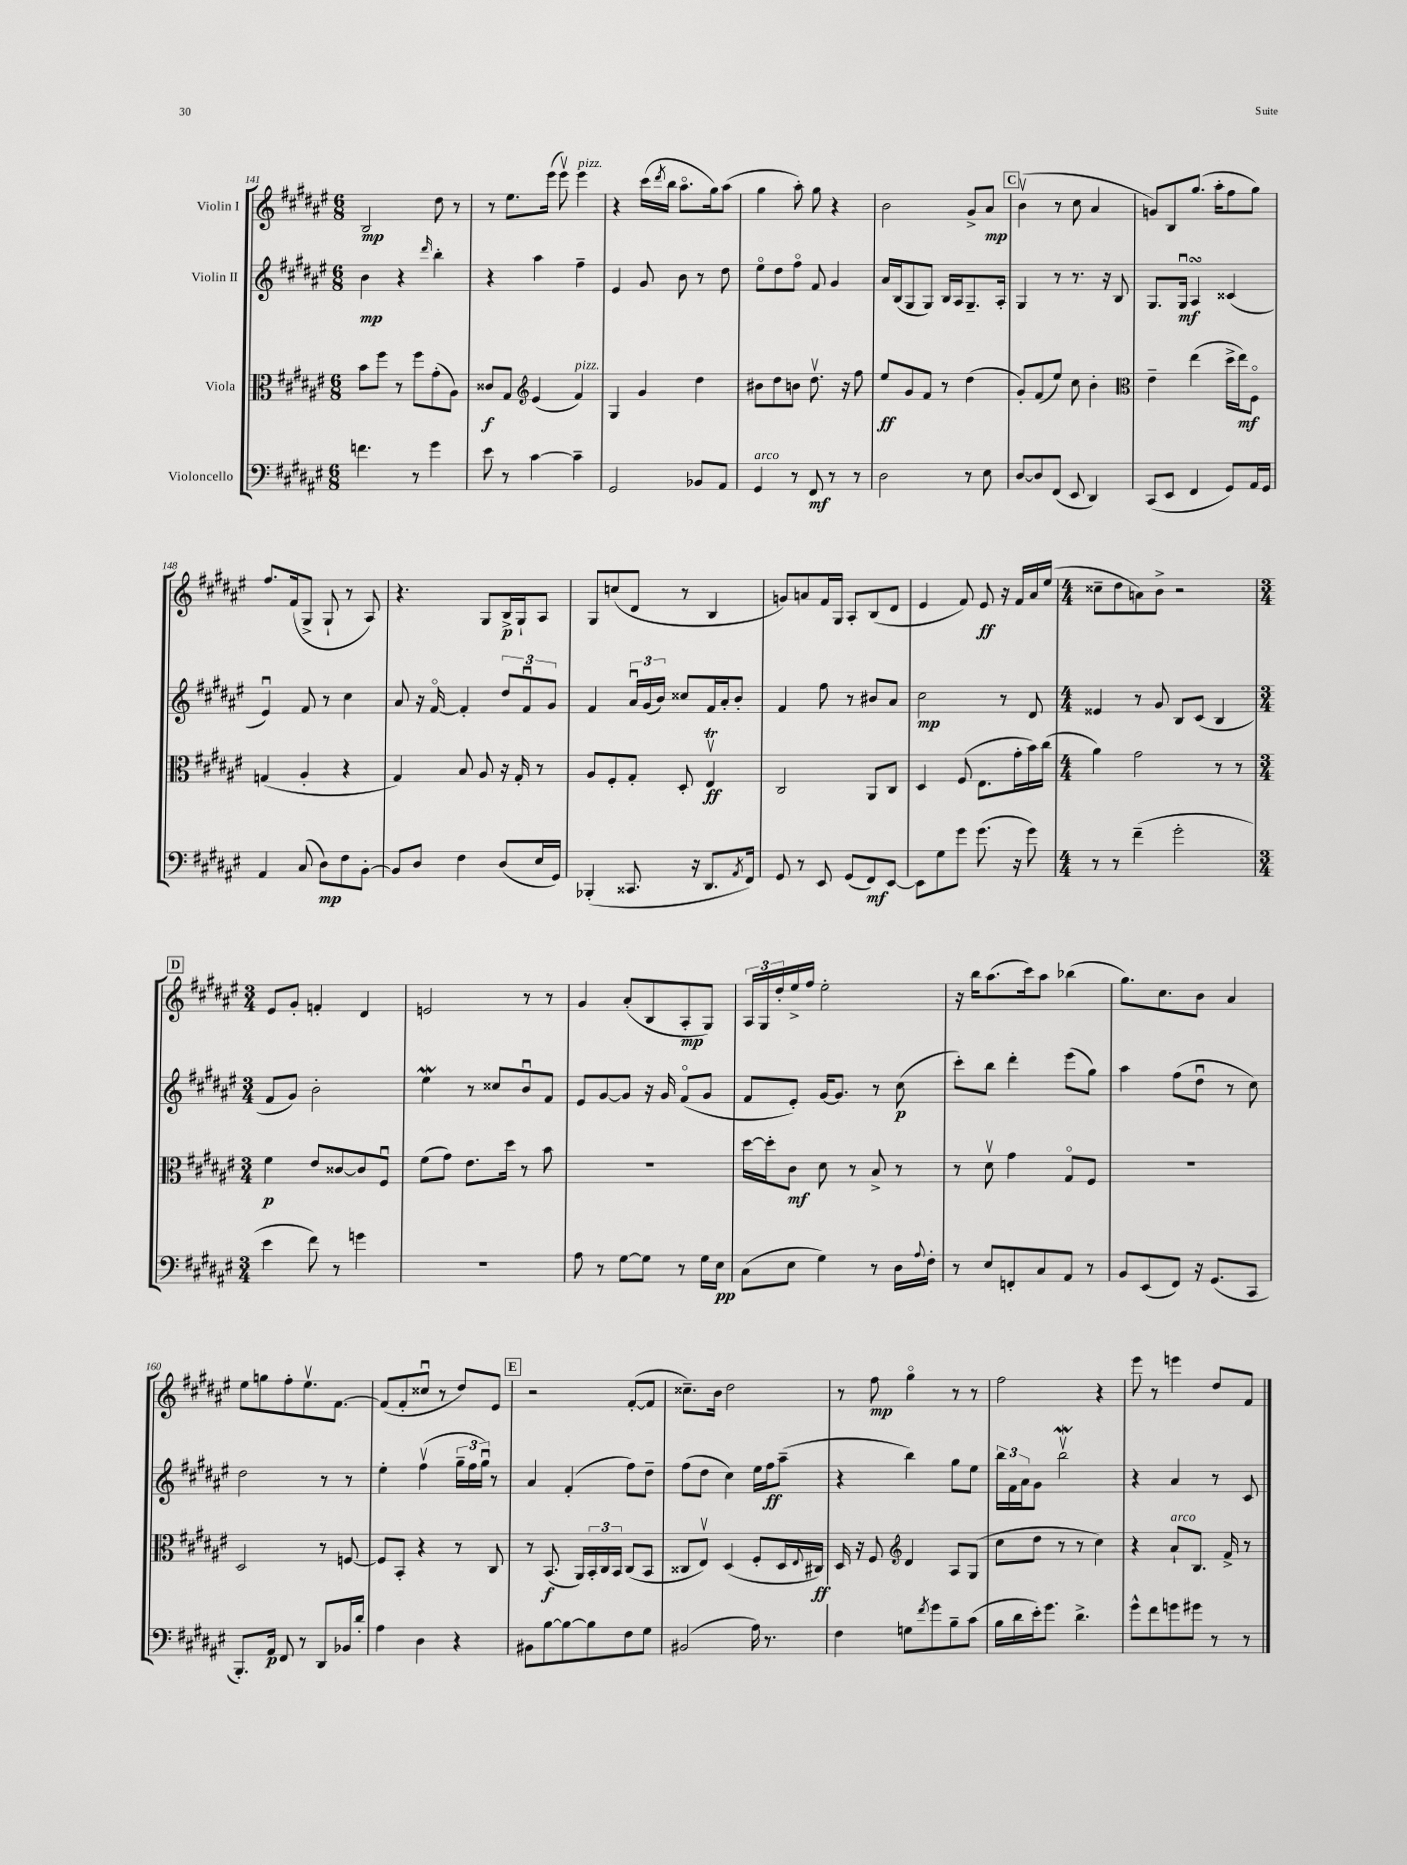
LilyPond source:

<<
\new StaffGroup <<
\new Staff = "s0" \with { instrumentName = "Violin I" } {
    \clef treble \key fis \major \numericTimeSignature \time 6/8
    b2\mp dis''8 r8 |
    r8 eis''8. eis'''16( eis'''8\upbow) eis'''4^\markup { \italic "pizz." } |
    r4 cis'''16( \acciaccatura { dis'''8 } b''16 ais''8.\flageolet gis''16) ais''8( |
    gis''4 ais''8-.) gis''8 r4 |
    b'2 gis'8-> ais'8\mp |
    \mark \markup { \box "C" } b'4\upbow( r8 cis''8 ais'4 |
    g'8) b8 gis''8.( ais''16-. fis''8 gis''8) |
    fis''8. fis'16( gis8-> gis8-! r8 ais8) |
    r4. gis8 b16->\p gis16-! ais8 |
    gis8 c''8( dis'8 r8 b4 |
    g'8) a'8 fis'16 gis16 ais8-. b8( dis'8 |
    eis'4 fis'8) eis'8\ff r16 fis'16 ais'16 eis''16( |
    \numericTimeSignature \time 4/4 cisis''8-- dis''8 a'8) b'8-> r2 |
    \mark \markup { \box "D" } \numericTimeSignature \time 3/4 eis'8 gis'8-. f'4-. dis'4 |
    e'2 r8 r8 |
    gis'4 ais'8-.( b8 ais8-.\mp gis8) |
    \tuplet 3/2 { ais16 gis16 dis''16-. } eis''16-> fis''16 eis''2-. |
    r16 b''16 ais''8.( cis'''16) ais''8 bes''4( |
    gis''8.) cis''8. b'8 ais'4 |
    eis''8 g''8 fis''8-. eis''8.\upbow fis'8.~ |
    fis'8( fis'8-. cisis''8\downbow r8 dis''8) eis'8 |
    \mark \markup { \box "E" } r2 fis'8~-.( fis'8 |
    cisis''8.--) b'16 dis''2 |
    r8 fis''8\mp gis''4\flageolet r8 r8 |
    fis''2 r4 |
    eis'''8 r8 e'''4 dis''8 fis'8 \bar "|." |
}
\new Staff = "s1" \with { instrumentName = "Violin II" } {
    \clef treble \key fis \major \numericTimeSignature \time 6/8
    b'4\mp r4 \grace { dis'''16 } b''4-. |
    r4 ais''4 fis''4-- |
    eis'4 gis'8 b'8 r8 dis''8 |
    eis''8\flageolet dis''8 fis''8\flageolet fis'8 gis'4 |
    ais'16 b16( gis8 gis8) b16 ais16 gis8.-- ais16-. |
    \mark \markup { \box "C" } gis4 r8 r8. r16 b8 |
    gis8. gis16\downbow\mf ais4\turn cisis'4( |
    eis'4\downbow) fis'8 r8 cis''4 |
    ais'8 r16 fis'16~\flageolet fis'4-. \tuplet 3/2 { dis''8 fis'8\downbow gis'8 } |
    fis'4 \tuplet 3/2 { ais'16\downbow gis'16( b'16) } cisis''8 fis'16 ais'16-. b'8-. |
    fis'4 fis''8 r8 bis'8 ais'8 |
    cis''2\mp r8 dis'8 |
    \numericTimeSignature \time 4/4 eisis'4 r8 gis'8 b8 cis'8( b4 |
    \mark \markup { \box "D" } \numericTimeSignature \time 3/4 fis'8 gis'8) b'2-. |
    eis''4\mordent r8 cisis''8 b'8\downbow fis'8 |
    eis'8 gis'8~ gis'8 r16 gis'16 fis'8\flageolet( gis'8 |
    fis'8 eis'8-.) gis'16~ gis'8. r8 cis''8\p( |
    cis'''8-.) b''8 dis'''4-. eis'''8( gis''8) |
    ais''4 fis''8( dis''8\downbow r8 cis''8) |
    dis''2 r8 r8 |
    eis''4-. fis''4\upbow( \tuplet 3/2 { gis''16-- fis''16 gis''16\downbow) } r8 |
    \mark \markup { \box "E" } ais'4 fis'4-.( fis''8) dis''8-- |
    fis''8( dis''8 cis''4) eis''16 fis''16\ff ais''8--( |
    r4 b''4) gis''8 eis''8 |
    \tuplet 3/2 { b''16 fis'16 ais'16 } gis'8 b''2\upbow\mordent |
    r4 ais'4 r8 cis'8 \bar "|." |
}
\new Staff = "s2" \with { instrumentName = "Viola" } {
    \clef alto \key fis \major \numericTimeSignature \time 6/8
    b'8 fis''8 r8 fis''8 gis'8-.( ais8) |
    cisis'8\f gis8 \clef treble eis'4( fis'4^\markup { \italic "pizz." }) |
    gis4 gis'4 dis''4 |
    bis'8 dis''8 b'8 dis''8.\upbow r16 fis''8 |
    eis''8\ff gis'8 fis'8 r8 dis''4( |
    \mark \markup { \box "C" } gis'8-.) fis'8( eis''8) cis''8 b'4-. |
    \clef alto eis'4-- eis''4( dis''16-> eis''16\mf) fis8\flageolet |
    g4( ais4-. r4 |
    gis4) b8 ais8 r16 gis16-. r8 |
    ais8 fis8-. gis8-. dis8-. eis4\upbow\trill\ff |
    cis2 ais,8 cis8 |
    dis4 fis8( eis8. gis'16-. b'16) cis''16( |
    \numericTimeSignature \time 4/4 ais'4) gis'2 r8 r8 |
    \mark \markup { \box "D" } \numericTimeSignature \time 3/4 fis'4\p eis'8 cisis'8~ cisis'8 fis8\downbow |
    fis'8( gis'8) eis'8. dis''16 r8 b'8 |
    R2. |
    dis''16~ dis''16-. cis'8\mf dis'8 r8 b8-> r8 |
    r8 dis'8\upbow gis'4 gis8\flageolet fis8 |
    R2. |
    dis2 r8 f8~ |
    f8 b,8-. r4 r8 cis8 |
    \mark \markup { \box "E" } r8 b,8.\f( ais,16) \tuplet 3/2 { b,16-. cis16 b,16 } cis8( b,8 |
    cisis8 eis8\upbow) dis4( fis8-. dis16 \appoggiatura { eis8 } cis16\ff) |
    dis16 r16 fis8 \clef treble dis'4 ais8 gis8( |
    cis''8 dis''8 r8 r8 cis''4) |
    r4 ais'8-!^\markup { \italic "arco" } b8. fis'16-> r8 \bar "|." |
}
\new Staff = "s3" \with { instrumentName = "Violoncello" } {
    \clef bass \key fis \major \numericTimeSignature \time 6/8
    f'4. r8 gis'4 |
    eis'8 r8 cis'4~ cis'4-- |
    gis,2 bes,8 ais,8 |
    gis,4^\markup { \italic "arco" } r8 fis,8\mf r8 r8 |
    dis2 r8 eis8 |
    \mark \markup { \box "C" } dis8~ dis8 fis,8( eis,8 dis,4) |
    cis,8( eis,8 fis,4 gis,8) ais,16 gis,16 |
    ais,4 cis8( dis8\mp) fis8 b,8~-. |
    b,8 dis8 fis4 dis8( eis16 gis,16) |
    bes,,4-.( cisis,8. r16 dis,8. \acciaccatura { ais,8 } fis,16) |
    gis,8 r8 eis,8 gis,8( fis,8\mf) eis,8~ |
    eis,8 gis8 gis'8 gis'8.( r16 gis'8) |
    \numericTimeSignature \time 4/4 r8 r8 fis'4--( gis'2-. |
    \mark \markup { \box "D" } \numericTimeSignature \time 3/4 eis'4 fis'8) r8 g'4 |
    R2. |
    ais8 r8 gis8~ gis8 r8 gis16 eis16\pp |
    cis8( eis8 gis4) r8 dis16 \appoggiatura { ais8 } fis16-. |
    r8 eis8 f,8-. cis8 ais,8 r8 |
    b,8 eis,8( fis,8) r16 gis,8.( cis,8 |
    b,,8.-.) ais,16\p fis,8 r8 dis,8 bes,16 dis'16-. |
    ais4 dis4 r4 |
    \mark \markup { \box "E" } bis,8 b8~ b8~ b8 fis8 gis8 |
    bis,2( ais16) r8. |
    fis4 g8 \acciaccatura { fis'8 } gis'8 b8-- cis'8( |
    b16 dis'16 eis'16-.) gis'8. dis'4.-> |
    gis'8-^ fis'8 g'8 gis'8 r8 r8 \bar "|." |
}
>>
>>
\layout { \context { \Score currentBarNumber = #141 } }
